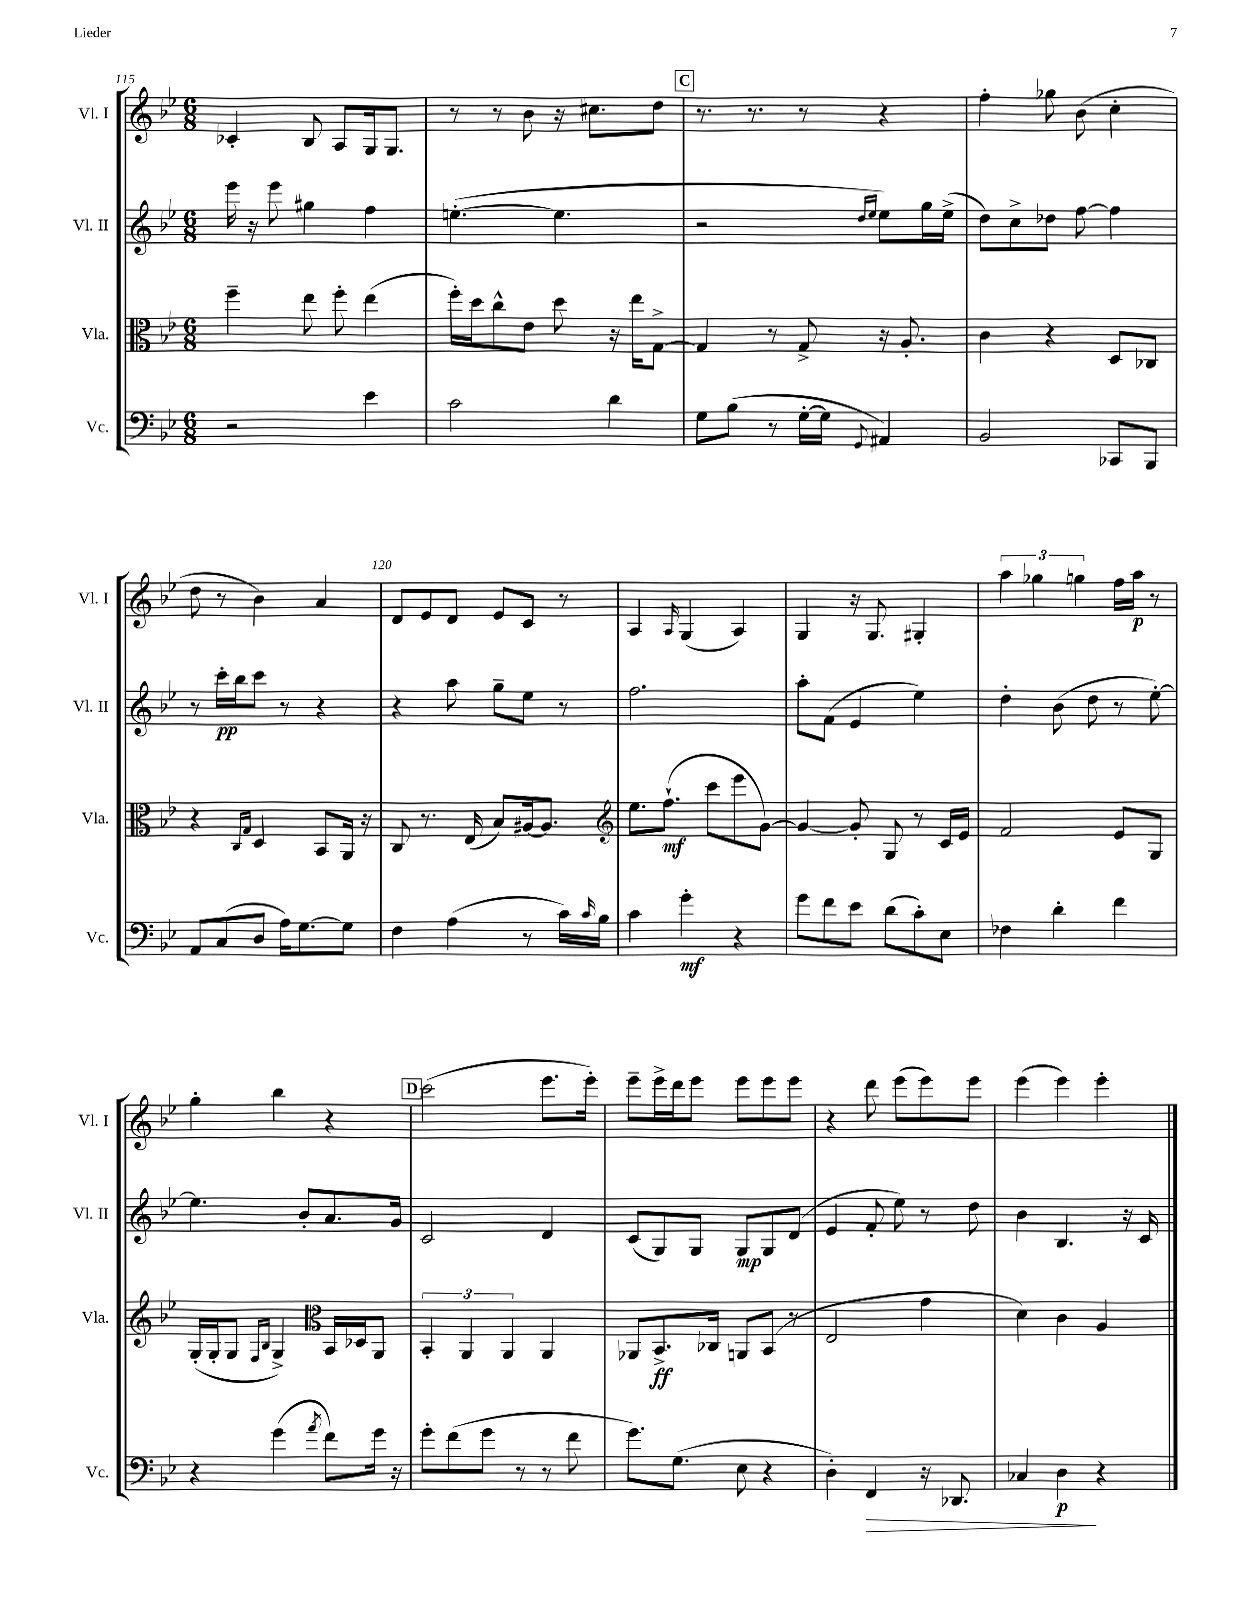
<<
\new StaffGroup <<
\new Staff = "s0" \with { instrumentName = "Vl. I" shortInstrumentName = "Vl. I" } {
    \clef treble \key bes \major \numericTimeSignature \time 6/8
    ces'4-. bes8 a8 g16 g8. |
    r8 r8 bes'8 r16 cis''8. d''8 |
    \mark \markup { \box "C" } r8. r8. r8 r4 |
    f''4-. ges''8 bes'8( c''4-. |
    d''8 r8 bes'4) a'4 |
    d'8 ees'8 d'8 ees'8 c'8 r8 |
    a4 \grace { a16 } g4( a4) |
    g4 r16 g8. gis4-. |
    \tuplet 3/2 { a''4 ges''4 g''4 } f''16 a''16\p r8 |
    g''4-. bes''4 r4 |
    \mark \markup { \box "D" } c'''2( ees'''8. ees'''16-.) |
    ees'''8-- ees'''16-> d'''16 ees'''8 ees'''8 ees'''8 ees'''8 |
    r4 d'''8 ees'''8( ees'''8) ees'''8 |
    ees'''4( ees'''4) ees'''4-. \bar "|." |
}
\new Staff = "s1" \with { instrumentName = "Vl. II" shortInstrumentName = "Vl. II" } {
    \clef treble \key bes \major \numericTimeSignature \time 6/8
    ees'''16 r16 ees'''8 gis''4 f''4 |
    e''4.~-.( e''4. |
    \mark \markup { \box "C" } r2 \grace { d''16 ees''16 } ees''8) g''16 ees''16->( |
    d''8) c''8-> des''8 f''8~ f''4 |
    r8 c'''16-.\pp bes''16 c'''8 r8 r4 |
    r4 a''8 g''8-- ees''8 r8 |
    f''2. |
    a''8-. f'8( ees'4 ees''4) |
    d''4-. bes'8( d''8 r8 ees''8~-.) |
    ees''4. bes'8-. a'8. g'16 |
    \mark \markup { \box "D" } c'2 d'4 |
    c'8( g8) g8 g8\mp g8 d'8( |
    ees'4 f'8-. ees''8) r8 d''8 |
    bes'4 bes4. r16 c'16 \bar "|." |
}
\new Staff = "s2" \with { instrumentName = "Vla." shortInstrumentName = "Vla." } {
    \clef alto \key bes \major \numericTimeSignature \time 6/8
    f''4-- ees''8 f''8-. ees''4( |
    f''16-.) d''16 c''8-^ ees'8 d''8 r16 ees''16 g8~-> |
    \mark \markup { \box "C" } g4 r8 g8-> r16 a8.-. |
    c'4 r4 d8 ces8 |
    r4 \grace { c16 g16 } d4 bes,8 a,16 r16 |
    c8 r8. ees16( bes8) ais16~ ais8. |
    \clef treble ees''8. f''8.-!\mf( c'''8 ees'''8 g'8~) |
    g'4~ g'8-. g8 r8 c'16 ees'16 |
    f'2 ees'8 g8 |
    g16-.( g16-. g8 \grace { f16 bes16 } g4->) \clef alto bes,16 des16 a,8 |
    \mark \markup { \box "D" } \tuplet 3/2 { bes,4-. a,4 a,4 } a,4 |
    aes,8 bes,8.->\ff ces16 a,8 bes,8( r8 |
    ees2 g'4 |
    d'4) c'4 a4 \bar "|." |
}
\new Staff = "s3" \with { instrumentName = "Vc." shortInstrumentName = "Vc." } {
    \clef bass \key bes \major \numericTimeSignature \time 6/8
    r2 ees'4 |
    c'2 d'4 |
    \mark \markup { \box "C" } g8 bes8( r8 g16~-. g16 \appoggiatura { g,8 } ais,4) |
    bes,2 ces,8 bes,,8 |
    a,8 c8( d8 a16) g8.~ g8 |
    f4 a4( r8 c'16) \grace { c'16 } bes16 |
    c'4 g'4-.\mf r4 |
    g'8 f'8 ees'8 d'8( c'8-.) ees8 |
    fes4 d'4-. f'4 |
    r4 g'4( \acciaccatura { a'8 } f'8) g'16 r16 |
    \mark \markup { \box "D" } g'8-. f'8( g'8 r8 r8 f'8 |
    g'8.) g8.( ees8 r4 |
    d4-.) f,4\> r16 des,8. |
    ces4 d4\p\! r4 \bar "|." |
}
>>
>>
\layout { \context { \Score currentBarNumber = #115 \override BarNumber.break-visibility = ##(#f #t #t) barNumberVisibility = #(every-nth-bar-number-visible 5) } }
